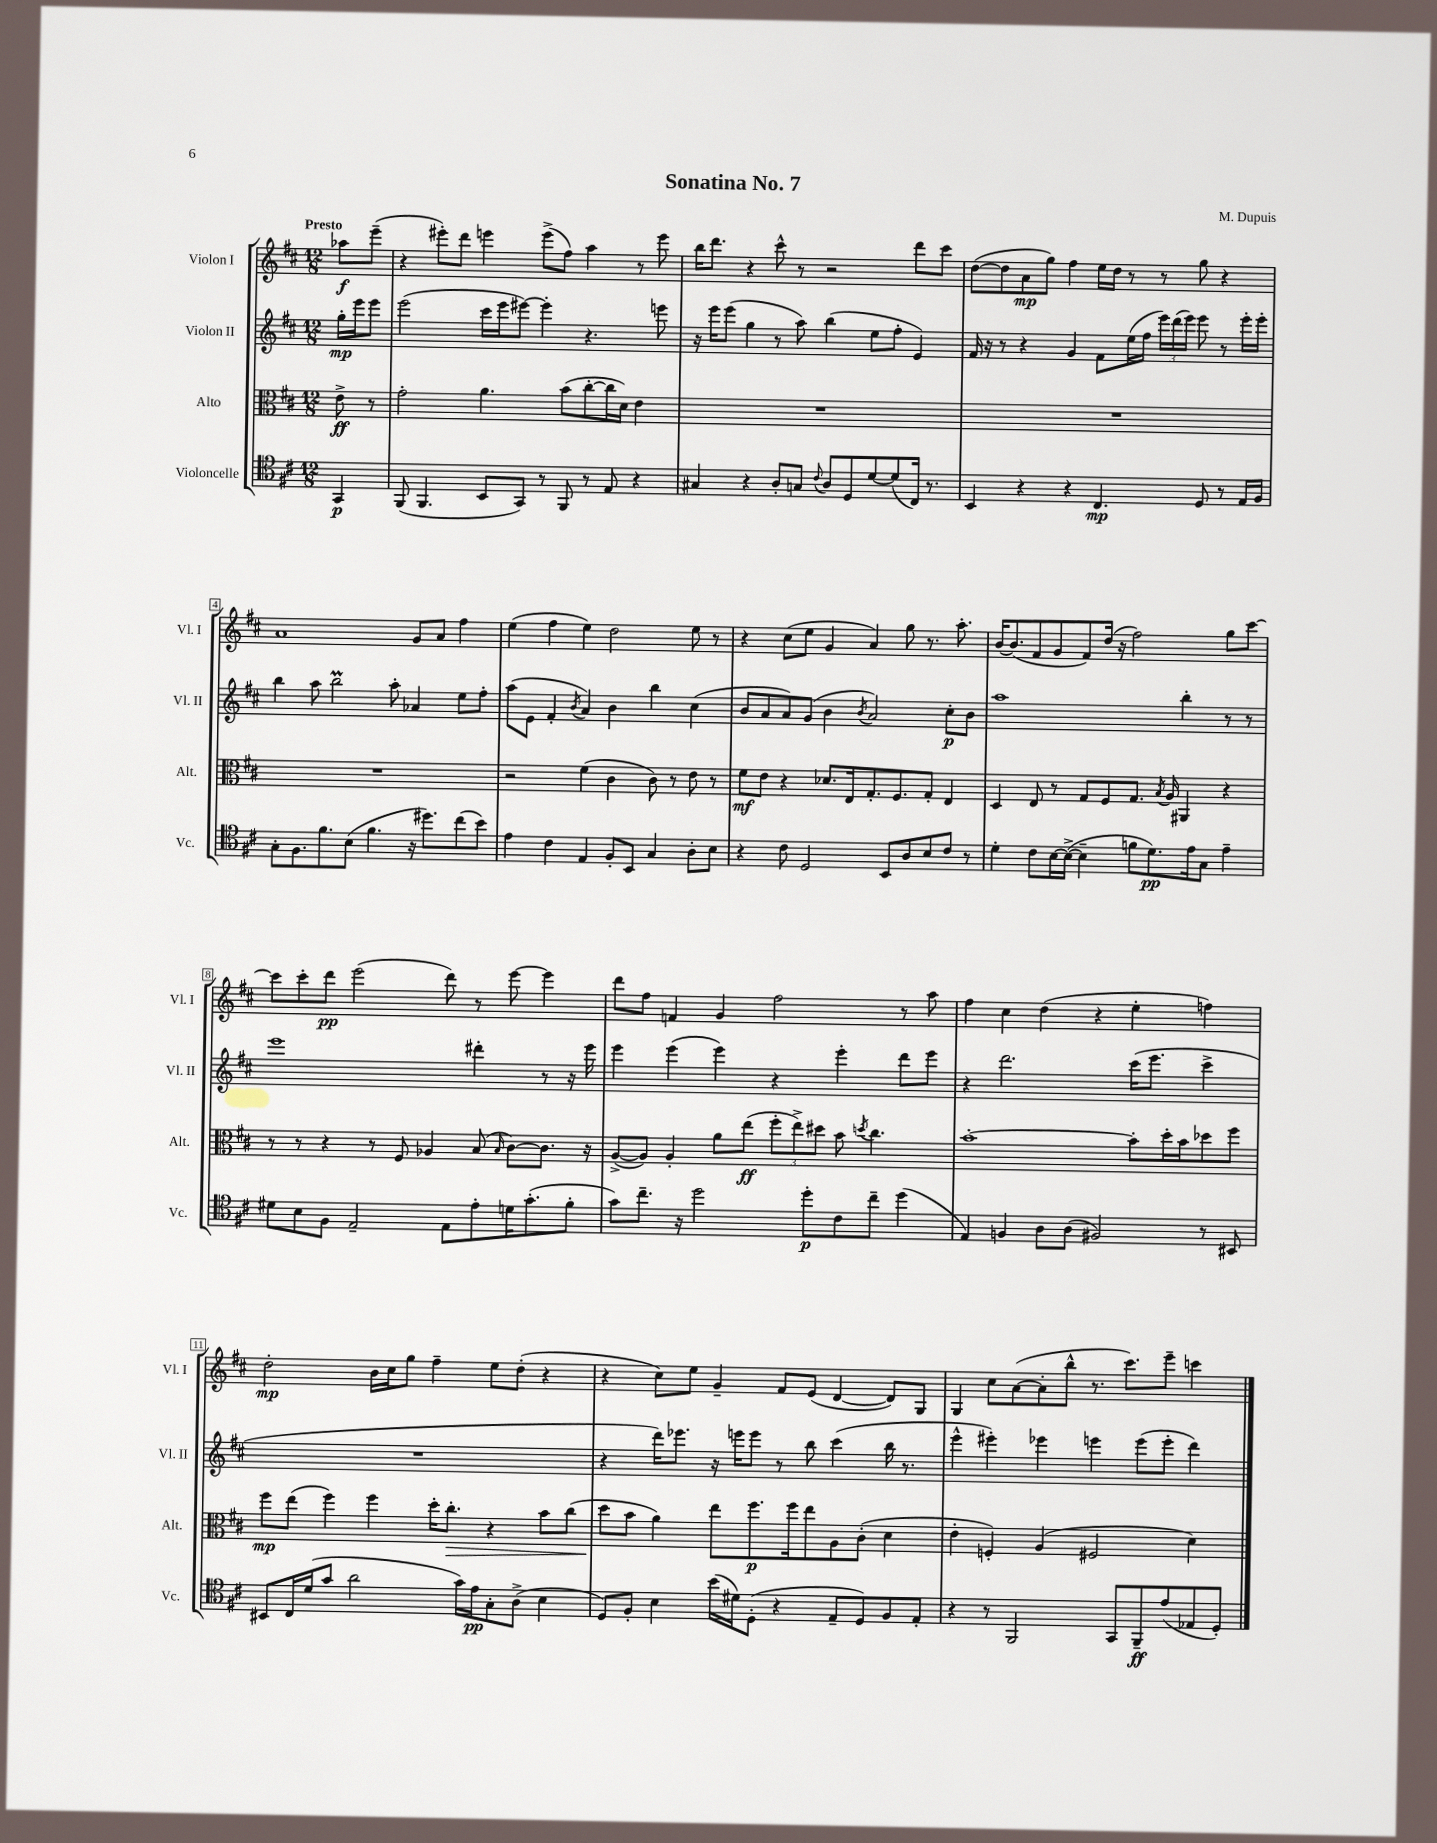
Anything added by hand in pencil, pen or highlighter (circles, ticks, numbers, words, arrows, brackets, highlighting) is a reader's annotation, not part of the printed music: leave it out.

**kern	**dynam	**kern	**dynam	**kern	**dynam	**kern	**dynam
*part4	*part4	*part3	*part3	*part2	*part2	*part1	*part1
*staff4	*staff4	*staff3	*staff3	*staff2	*staff2	*staff1	*staff1
*I"Violoncelle	*	*I"Alto	*	*I"Violon II	*	*I"Violon I	*
*I'Vc.	*	*I'Alt.	*	*I'Vl. II	*	*I'Vl. I	*
*clefC4	*	*clefC3	*	*clefG2	*	*clefG2	*
*k[f#c#]	*	*k[f#c#]	*	*k[f#c#]	*	*k[f#c#]	*
*M12/8	*	*M12/8	*	*M12/8	*	*M12/8	*
=	=	=	=	=	=	=	=
!	!	!	!	!	!	!LO:TX:a:B:t=Presto	!
4GG/	p	8e^\	ff	16gg'\LL	mp	8aa-X\L	f
.	.	.	.	16eee\J	.	.	.
.	.	8r	.	8eee\J	.	(8eee~\J	.
=1	=1	=1	=1	=1	=1	=1	=1
(8FF#/	.	2g'\	.	(2eee\	.	4r	.
4.FF#/	.	.	.	.	.	.	.
.	.	.	.	.	.	8eee#X'\L)	.
.	.	.	.	.	.	8ddd\J	.
8BB/L	.	4.a\	.	16ccc#\LL	.	4eeen\	.
.	.	.	.	16eee\J	.	.	.
8GG/J)	.	.	.	[8eee#X\J)	.	.	.
8r	.	.	.	4eee#'\]	.	(8eee^\L	.
8FF#/	.	(8b\L	.	.	.	8ff#\J)	.
8r	.	[8cc#'\	.	4.r	.	4aa\	.
8E/	.	16cc#\L]	.	.	.	.	.
.	.	16d\JJ)	.	.	.	.	.
4r	.	4e\	.	.	.	8r	.
.	.	.	.	8eeen\	.	8eee\	.
=2	=2	=2	=2	=2	=2	=2	=2
4G#X/	.	1.r	.	16r	.	16bb\KL	.
.	.	.	.	16eee\KL	.	8.ddd\J	.
.	.	.	.	(8eee\J	.	.	.
4r	.	.	.	4gg\	.	4r	.
8A'/L	.	.	.	8r	.	8ccc#^^\	.
8Gn/J	.	.	.	8aa\)	.	8r	.
8qqc#/	.	.	.	.	.	.	.
8A/L	.	.	.	(4bb\	.	2r	.
8D/	.	.	.	.	.	.	.
[8d/	.	.	.	8ee\L	.	.	.
(8d/]	.	.	.	8ff#'\J	.	.	.
16C#/Jk)	.	.	.	4e/)	.	8ddd\L	.
8.r	.	.	.	.	.	.	.
.	.	.	.	.	.	8ccc#\J	.
=3	=3	=3	=3	=3	=3	=3	=3
4BB/	.	1.r	.	16f#/	.	([8dd\L	.
.	.	.	.	16r	.	.	.
.	.	.	.	8r	.	8dd\]	.
4r	.	.	.	4r	.	8a\	mp
.	.	.	.	.	.	8gg\J)	.
4r	.	.	.	4g/	.	4ff#\	.
4.C#/	mp	.	.	8f#\L	.	16ee\LL	.
.	.	.	.	.	.	16dd\JJ	.
.	.	.	.	(16ee\L	.	8r	.
.	.	.	.	16ff#\JJ	.	.	.
.	.	.	.	24eee\LL)	.	8r	.
.	.	.	.	(24ddd\	.	.	.
.	.	.	.	24eee\JJ)	.	.	.
8D/	.	.	.	8eee\	.	8gg\	.
8r	.	.	.	8r	.	4r	.
16E/LL	.	.	.	16eee'\LL	.	.	.
16F#/JJ	.	.	.	16eee'\JJ	.	.	.
!!LO:LB:g=z
=4	=4	=4	=4	=4	=4	=4	=4
8G'\L	.	1.r	.	4bb\	.	1a	.
8.F#\	.	.	.	.	.	.	.
.	.	.	.	8aa\	.	.	.
8.f#\	.	.	.	.	.	.	.
.	.	.	.	2bbM\	.	.	.
(8B\J	.	.	.	.	.	.	.
4.f#\	.	.	.	.	.	.	.
.	.	.	.	8aa'\	.	.	.
16r	.	.	.	4a-X/	.	8g/L	.
8.dd#X\L)	.	.	.	.	.	.	.
.	.	.	.	.	.	8a/J	.
(8cc#\	.	.	.	8ee\L	.	4ff#\	.
8b\J)	.	.	.	8ff#'\J	.	.	.
=5	=5	=5	=5	=5	=5	=5	=5
4e\	.	2r	.	(8aa\L	.	(4ee\	.
.	.	.	.	8e\J	.	.	.
4c#\	.	.	.	4f#'/	.	4ff#\	.
.	.	.	.	8qb/	.	.	.
4E/	.	(4f#\	.	4a/)	.	4ee\)	.
8F#'/L	.	4c#\	.	4b\	.	2dd\	.
8BB/J	.	.	.	.	.	.	.
4G/	.	8c#\)	.	4bb\	.	.	.
.	.	8r	.	.	.	.	.
8A'\L	.	8e\	.	(4cc#\	.	8ee\	.
8B\J	.	8r	.	.	.	8r	.
=6	=6	=6	=6	=6	=6	=6	=6
4r	.	8f#\L	mf	8b/L	.	4r	.
.	.	8e\J	.	8a/	.	.	.
8c#\	.	4r	.	8a/)	.	(8cc#\L	.
2D/	.	.	.	(8g/J	.	8ee\J	.
.	.	8.d-X/L	.	4b\	.	4g/	.
.	.	16E/k	.	.	.	.	.
.	.	.	.	8qb/	.	.	.
.	.	8.G'/	.	2a/)	.	4a/)	.
8BB/L	.	.	.	.	.	.	.
.	.	8.F#/	.	.	.	.	.
8A/	.	.	.	.	.	8gg\	.
8B/	.	8G'/J	.	.	.	8.r	.
8c#/J	.	4E/	.	8cc#'\L	p	.	.
.	.	.	.	.	.	8.aa'\	.
8r	.	.	.	8b\J	.	.	.
=7	=7	=7	=7	=7	=7	=7	=7
4d'\	.	4D/	.	1aa	.	[16b/KL	.
.	.	.	.	.	.	(8.b/]	.
8c#\L	.	8E/	.	.	.	8f#/	.
[16B\L	.	8r	.	.	.	8g/	.
(16B^\JJ_	.	.	.	.	.	.	.
4B~\]	.	8G/L	.	.	.	8f#/)	.
.	.	8F#/	.	.	.	(16dd/Jk	.
.	.	.	.	.	.	16r	.
8fn\L	.	8.G/J	.	.	.	2ff#\)	.
8.d\)	pp	.	.	.	.	.	.
.	.	8qB/	.	.	.	.	.
.	.	16A/	.	.	.	.	.
.	.	4AA#X/	.	4bb'\	.	.	.
16e\k	.	.	.	.	.	.	.
8G\J	.	.	.	.	.	.	.
4e~\	.	4r	.	8r	.	8gg\L	.
.	.	.	.	8r	.	[8ccc#\J	.
!!LO:LB:g=z
=8	=8	=8	=8	=8	=8	=8	=8
8d#X\L	.	8r	.	1eee	.	8ccc#\L]	.
8B\	.	8r	.	.	.	8ccc#'\	.
8F#\J	.	4r	.	.	.	8ddd\J	pp
2E~/	.	.	.	.	.	(2eee\	.
.	.	8r	.	.	.	.	.
.	.	8F#/	.	.	.	.	.
.	.	4A-X/	.	.	.	.	.
8E\L	.	.	.	.	.	8ddd\)	.
8e'\	.	(8B/	.	4ddd#X'\	.	8r	.
.	.	16qqB/	.	.	.	.	.
16dn\K	.	[8c#\L)	.	.	.	[8eee\	.
(8.g'\	.	.	.	.	.	.	.
.	.	8.c#\J]	.	8r	.	4eee\]	.
8f#'\J	.	.	.	16r	.	.	.
.	.	16r	.	16eee\	.	.	.
=9	=9	=9	=9	=9	=9	=9	=9
8g\L)	.	([8A^/L	.	4eee\	.	8ddd\L	.
8.cc#~\J	.	8A/J])	.	.	.	8ff#\J	.
.	.	4A'/	.	(4eee\	.	4fn/	.
16r	.	.	.	.	.	.	.
2dd\	.	.	.	.	.	.	.
.	.	8a\L	.	4eee\)	.	4g/	.
.	.	(8ee\J	ff	.	.	.	.
.	.	12ff#'\L	.	4r	.	2ff#\	.
.	.	12ee^\)	.	.	.	.	.
8dd'\L	p	.	.	.	.	.	.
.	.	12dd#X\J	.	.	.	.	.
8c#\	.	8b\	.	4eee'\	.	.	.
.	.	8qddn/	.	.	.	.	.
8cc#~\J	.	4.cc#\	.	.	.	.	.
(4dd\	.	.	.	8ddd\L	.	8r	.
.	.	.	.	8eee\J	.	8aa\	.
=10	=10	=10	=10	=10	=10	=10	=10
4E/)	.	[1b'	.	4r	.	4ff#\	.
4Fn/	.	.	.	2.ddd\	.	4cc#\	.
8A\L	.	.	.	.	.	(4dd\	.
(8A\J	.	.	.	.	.	.	.
2F#X/)	.	.	.	.	.	4r	.
.	.	8b'\L]	.	(16ccc#\KL	.	4ee'\	.
.	.	.	.	8.eee\J	.	.	.
.	.	16dd'\L	.	.	.	.	.
.	.	16b\J	.	.	.	.	.
8r	.	8dd-X\	.	4ccc#^\	.	4ffn\)	.
8BB#X/	.	8ff#\J	.	.	.	.	.
!!LO:LB:g=z
=11	=11	=11	=11	=11	=11	=11	=11
8BB#X/L	.	8ff#\L	mp	1.r	.	2dd'\	mp
16C#/L	.	(8ee\J	.	.	.	.	.
(16d/J	.	.	.	.	.	.	.
8g/J	.	4ff#\)	.	.	.	.	.
2a\	.	.	.	.	.	.	.
.	.	4ff#\	.	.	.	16b\LL	.
.	.	.	.	.	.	16cc#\J	.
.	.	.	.	.	.	8gg\J	.
.	.	16dd'\KL	.	.	.	4ff#~\	.
!	!	!	!LO:HP:b	!	!	!	!
.	.	8.cc#'\J	>	.	.	.	.
16g\LL)	.	.	.	.	.	.	.
16e\J	pp	.	.	.	.	.	.
8G'\	.	4r	.	.	.	8ee\L	.
(8A^\J	.	.	.	.	.	(8dd'\J	.
4B\	.	8b\L	.	.	.	4r	.
.	.	(8cc#\J	.	.	.	.	.
=12	=12	=12	=12	=12	=12	=12	=12
8D/L)	.	8dd\L	.	4r	.	4r	.
8F#'/J	.	8b\J	]	.	.	.	.
4B\	.	4a\)	.	16ddd\KL)	.	8cc#\L)	.
.	.	.	.	8.eee-X\J	.	.	.
.	.	.	.	.	.	8ee\J	.
(16b\LL	.	8ee\L	.	16r	.	4g~/	.
16d#X\J)	.	.	.	16eeen\KL	.	.	.
(8D'\J	.	8.ff#\	p	8eee\J	.	.	.
4r	.	.	.	8r	.	8f#/L	.
.	.	16ff#\k	.	.	.	.	.
.	.	8ee\	.	8bb\	.	(8e/J	.
8E~/L	.	8A\	.	(4ccc#\	.	[4d/	.
8D/)	.	(8c#'\J	.	.	.	.	.
8F#/	.	4d\	.	16bb\	.	8d/L])	.
.	.	.	.	8.r	.	.	.
8E'/J	.	.	.	.	.	8G/J	.
=13	=13	=13	=13	=13	=13	=13	=13
4r	.	4e'\	.	4eee^^\	.	4G/	.
8r	.	4Fn'/)	.	4eee#X'\)	.	8cc#\L	.
2FF#/	.	.	.	.	.	([8a\	.
.	.	(4A/	.	4eee-X\	.	8a'\]	.
.	.	.	.	.	.	8bb^^\J	.
.	.	2F#X/	.	4eeen\	.	8.r	.
8GG/L	.	.	.	.	.	.	.
.	.	.	.	.	.	8.ccc#\L)	.
8FF#~/	ff	.	.	(8eee\L	.	.	.
(8e/	.	.	.	8eee'\J	.	8eee~\J	.
8E-X/	.	4d\)	.	4ddd\)	.	4cccn\	.
8D'/J)	.	.	.	.	.	.	.
==	==	==	==	==	==	==	==
*-	*-	*-	*-	*-	*-	*-	*-
